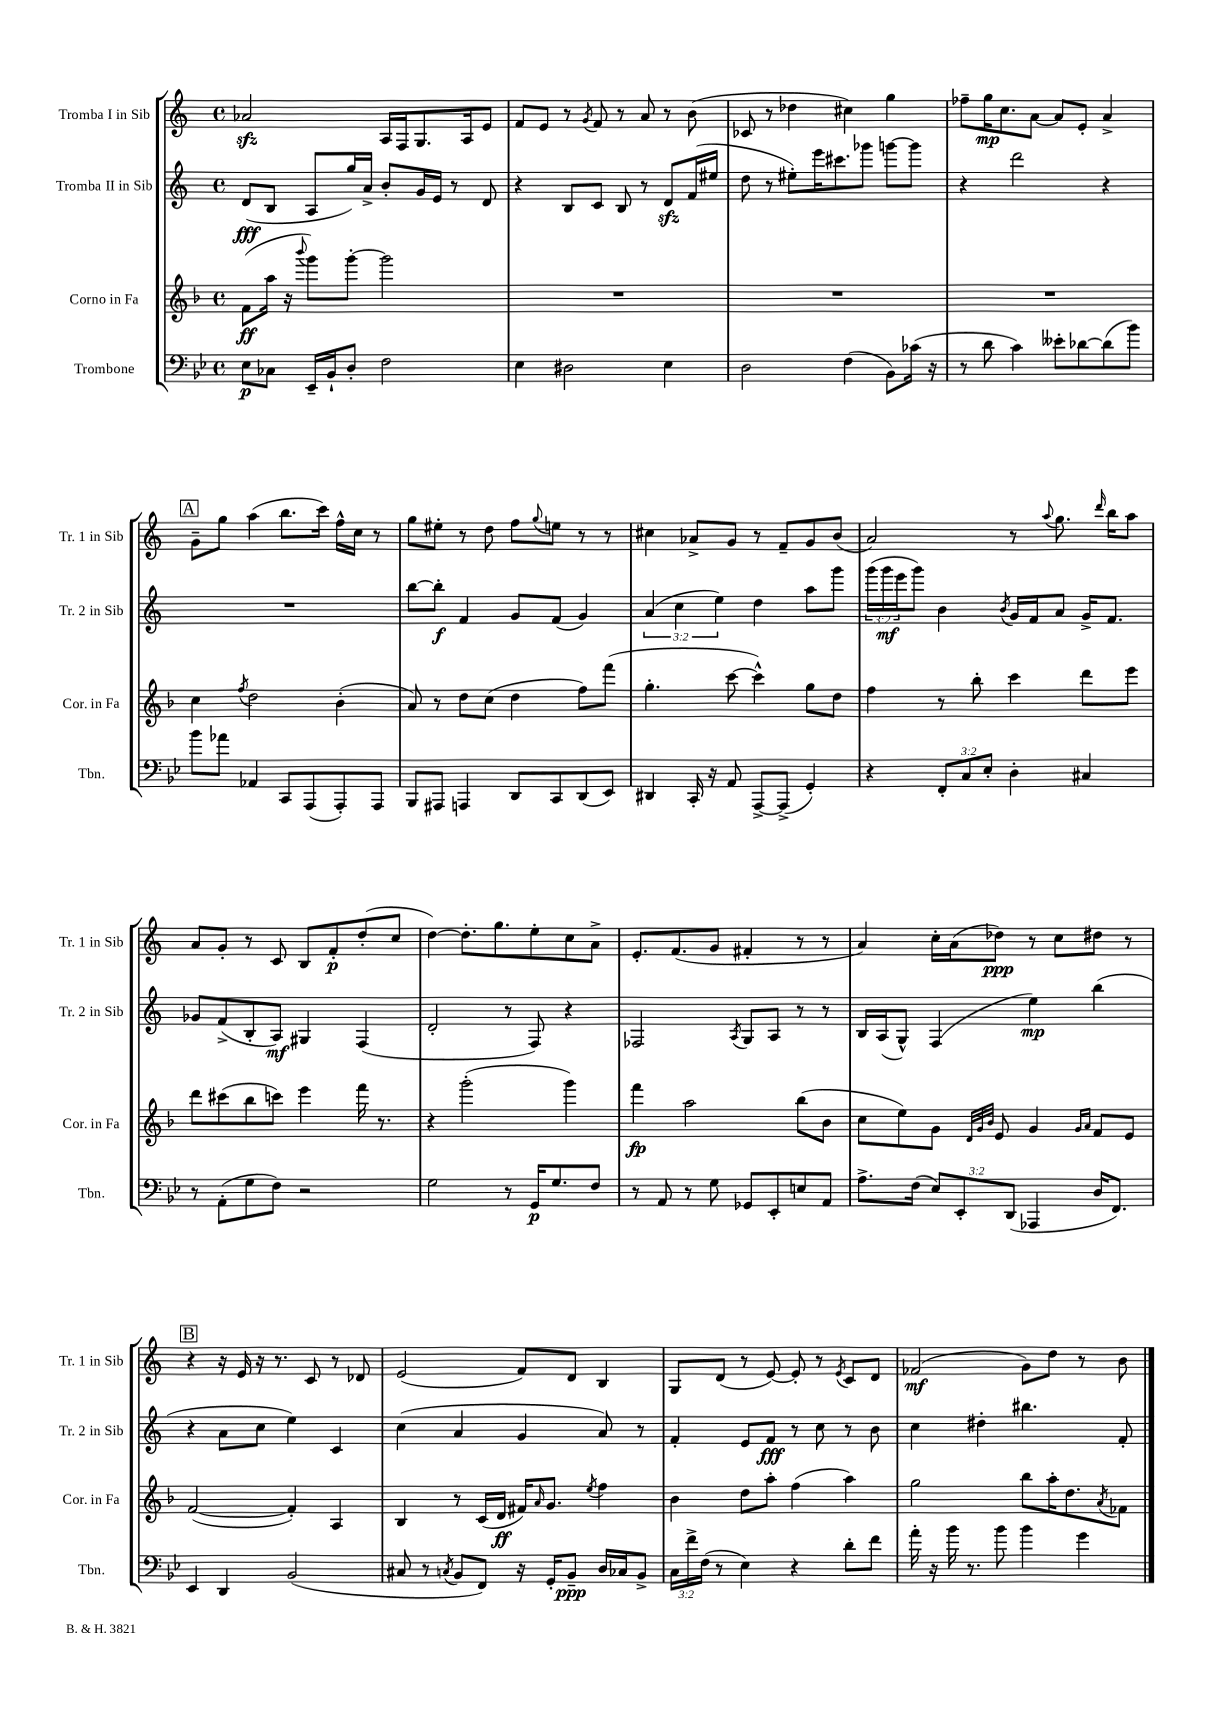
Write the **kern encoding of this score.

**kern	**kern	**kern	**kern
*staff4	*staff3	*staff2	*staff1
*clefF4	*clefG2	*clefG2	*clefG2
*k[b-e-]	*k[b-]	*k[]	*k[]
*M4/4	*M4/4	*M4/4	*M4/4
*met(c)	*met(c)	*met(c)	*met(c)
8E-	(8f	(8d	2a-
8C-	16aa	8B	.
.	16r	.	.
.	8qqbbb-	.	.
16EE-~	8ggg)	8A	.
16BB-`	.	.	.
8D'	[8ggg'	16gg)	.
.	.	16a^	.
2F	2ggg]	8b'	16A
.	.	.	16F
.	.	16g	8.G
.	.	16e	.
.	.	8r	.
.	.	.	16A
.	.	8d	8e
=	=	=	=
4E-	1r	4r	8f
.	.	.	8e
2D#	.	8B	8r
.	.	.	8qg
.	.	8c	8f
.	.	8B	8r
.	.	8r	8a
4E-	.	8d	8r
.	.	(16f	(8b
.	.	16ee#	.
=	=	=	=
2D	1r	8dd	8c-
.	.	8r	8r
.	.	8ee#')	4dd-
.	.	16eee	.
.	.	8.ccc#	.
(4F	.	.	4cc#)
.	.	8ggg-	.
8BB-)	.	[8ggg	4gg
(16c-	.	8ggg]	.
16r	.	.	.
=	=	=	=
8r	1r	4r	8ff-~
8d	.	.	16gg
.	.	.	8.cc
4c)	.	2ddd	.
.	.	.	[8a
8e--'	.	.	8a]
[8d-	.	.	8e'
(8d-]	.	4r	4a^
8b-)	.	.	.
=	=	=	=
8b-	4cc	1r	8g~
8a-	.	.	8gg
.	8qff	.	.
4AA-	2dd	.	(4aa
8CC	.	.	8.bb
(8AAA	.	.	.
.	.	.	16ccc)
8AAA')	(4b-'	.	16ff^^
.	.	.	16cc
8AAA	.	.	8r
=	=	=	=
8BBB-	8a)	[8bb	8gg
8AAA#	8r	8bb']	8ee#'
4AAA	8dd	4f	8r
.	(8cc	.	8dd
8DD	4dd	8g	8ff
.	.	.	8qqgg
8CC	.	(8f	8ee
(8DD	8ff)	4g)	8r
8EE-)	(8fff	.	8r
=	=	=	=
4DD#	4.gg'	(6a	4cc#
.	.	6cc	.
16CC'	.	.	8a-^
16r	.	.	.
.	.	6ee)	.
8AA	[8ccc	.	8g
[8AAA^	4ccc^^])	4dd	8r
(8AAA^]	.	.	8f~
4GG')	8gg	8aa	8g
.	8dd	8ggg	(8b
=	=	=	=
4r	4ff	(24ggg	2a)
.	.	24ggg	.
.	.	24eee	.
.	.	8ggg)	.
12FF'	8r	4b	.
12C	.	.	.
.	8bb-'	.	.
12E-'	.	.	.
.	.	8qb	.
4D'	4ccc	16g	8r
.	.	16f	.
.	.	.	8qqaa
.	.	8a	8.gg
4C#	8ddd	16g^	.
.	.	.	16qqddd
.	.	8.f	16bb
.	8eee	.	8aa
=	=	=	=
8r	8ddd	8g-	8a
(8AA'	(8ccc#	(8f^	8g'
8G	8bb-	8B'	8r
8F)	8ccc)	8A)	8c
2r	4eee	4G#	8B
.	.	.	8f'
.	16fff	(4F	(8dd'
.	8.r	.	.
.	.	.	8cc
=	=	=	=
2G	4r	2d'	[4dd)
.	(2ggg'	.	8.dd']
.	.	.	8.gg
8r	.	8r	.
16GG	.	8F)	8ee'
8.G	.	.	.
.	4ggg)	4r	8cc
8F	.	.	8a^
=	=	=	=
8r	4fff	2F-	8.e'
8AA	.	.	.
.	.	.	(8.f
8r	2aa	.	.
8G	.	.	8g
.	.	8qA	.
8GG-	.	8G	4f#'
8EE-'	.	8A	.
8E	(8bb-	8r	8r
8AA	8b-	8r	8r
=	=	=	=
8.A^	8cc	16B	4a)
.	.	(16A	.
.	8ee)	8G^^)	.
(16F	.	.	.
12E-)	8g	(4F	16cc'
.	.	.	(16a
12EE-'	.	.	.
.	32qqd	.	.
.	32qqg	.	.
.	32qqb-	.	.
.	8e	.	8dd-)
(12DD	.	.	.
4AAA-	4g	4ee)	8r
.	.	.	8cc
.	16qqg	.	.
.	16qqa	.	.
16D	8f	(4bb	8dd#
8.FF)	.	.	.
.	8e	.	8r
=	=	=	=
4EE-	([2f	4r	4r
4DD	.	8a	16r
.	.	.	16e
.	.	8cc	16r
.	.	.	8.r
(2BB-	4f'])	4ee)	.
.	.	.	8c
.	4A	4c	8r
.	.	.	8d-
=	=	=	=
8C#	4B-	(4cc	(2e
8r	.	.	.
8qC	.	.	.
8BB-	8r	4a	.
8FF)	(16c	.	.
.	16d	.	.
16r	16f#)	4g	8f)
.	16qqa	.	.
16GG'	8.g	.	.
8BB-~	.	.	8d
.	8qee	.	.
16D	4ff	8a)	4B
16C-	.	.	.
8BB-^	.	8r	.
=	=	=	=
24C	4b-	4f'	8G
24f^	.	.	.
(24F	.	.	.
8r	.	.	(8d
4E-)	8dd	8e	8r
.	8aa'	8f	[8e)
4r	(4ff	8r	8e']
.	.	8cc	8r
.	.	.	8qe
8d'	4aa)	8r	8c
8f	.	8b	8d
=	=	=	=
16a'	2gg	4cc	(2f-
16r	.	.	.
16b-	.	.	.
8.r	.	.	.
.	.	4dd#'	.
8b-	.	.	.
4b-	8bb-	4.bb#	8g)
.	16aa'	.	8dd
.	8.dd	.	.
4g	.	.	8r
.	8qa	.	.
.	8f-	8f'	8b
==	==	==	==
*-	*-	*-	*-
